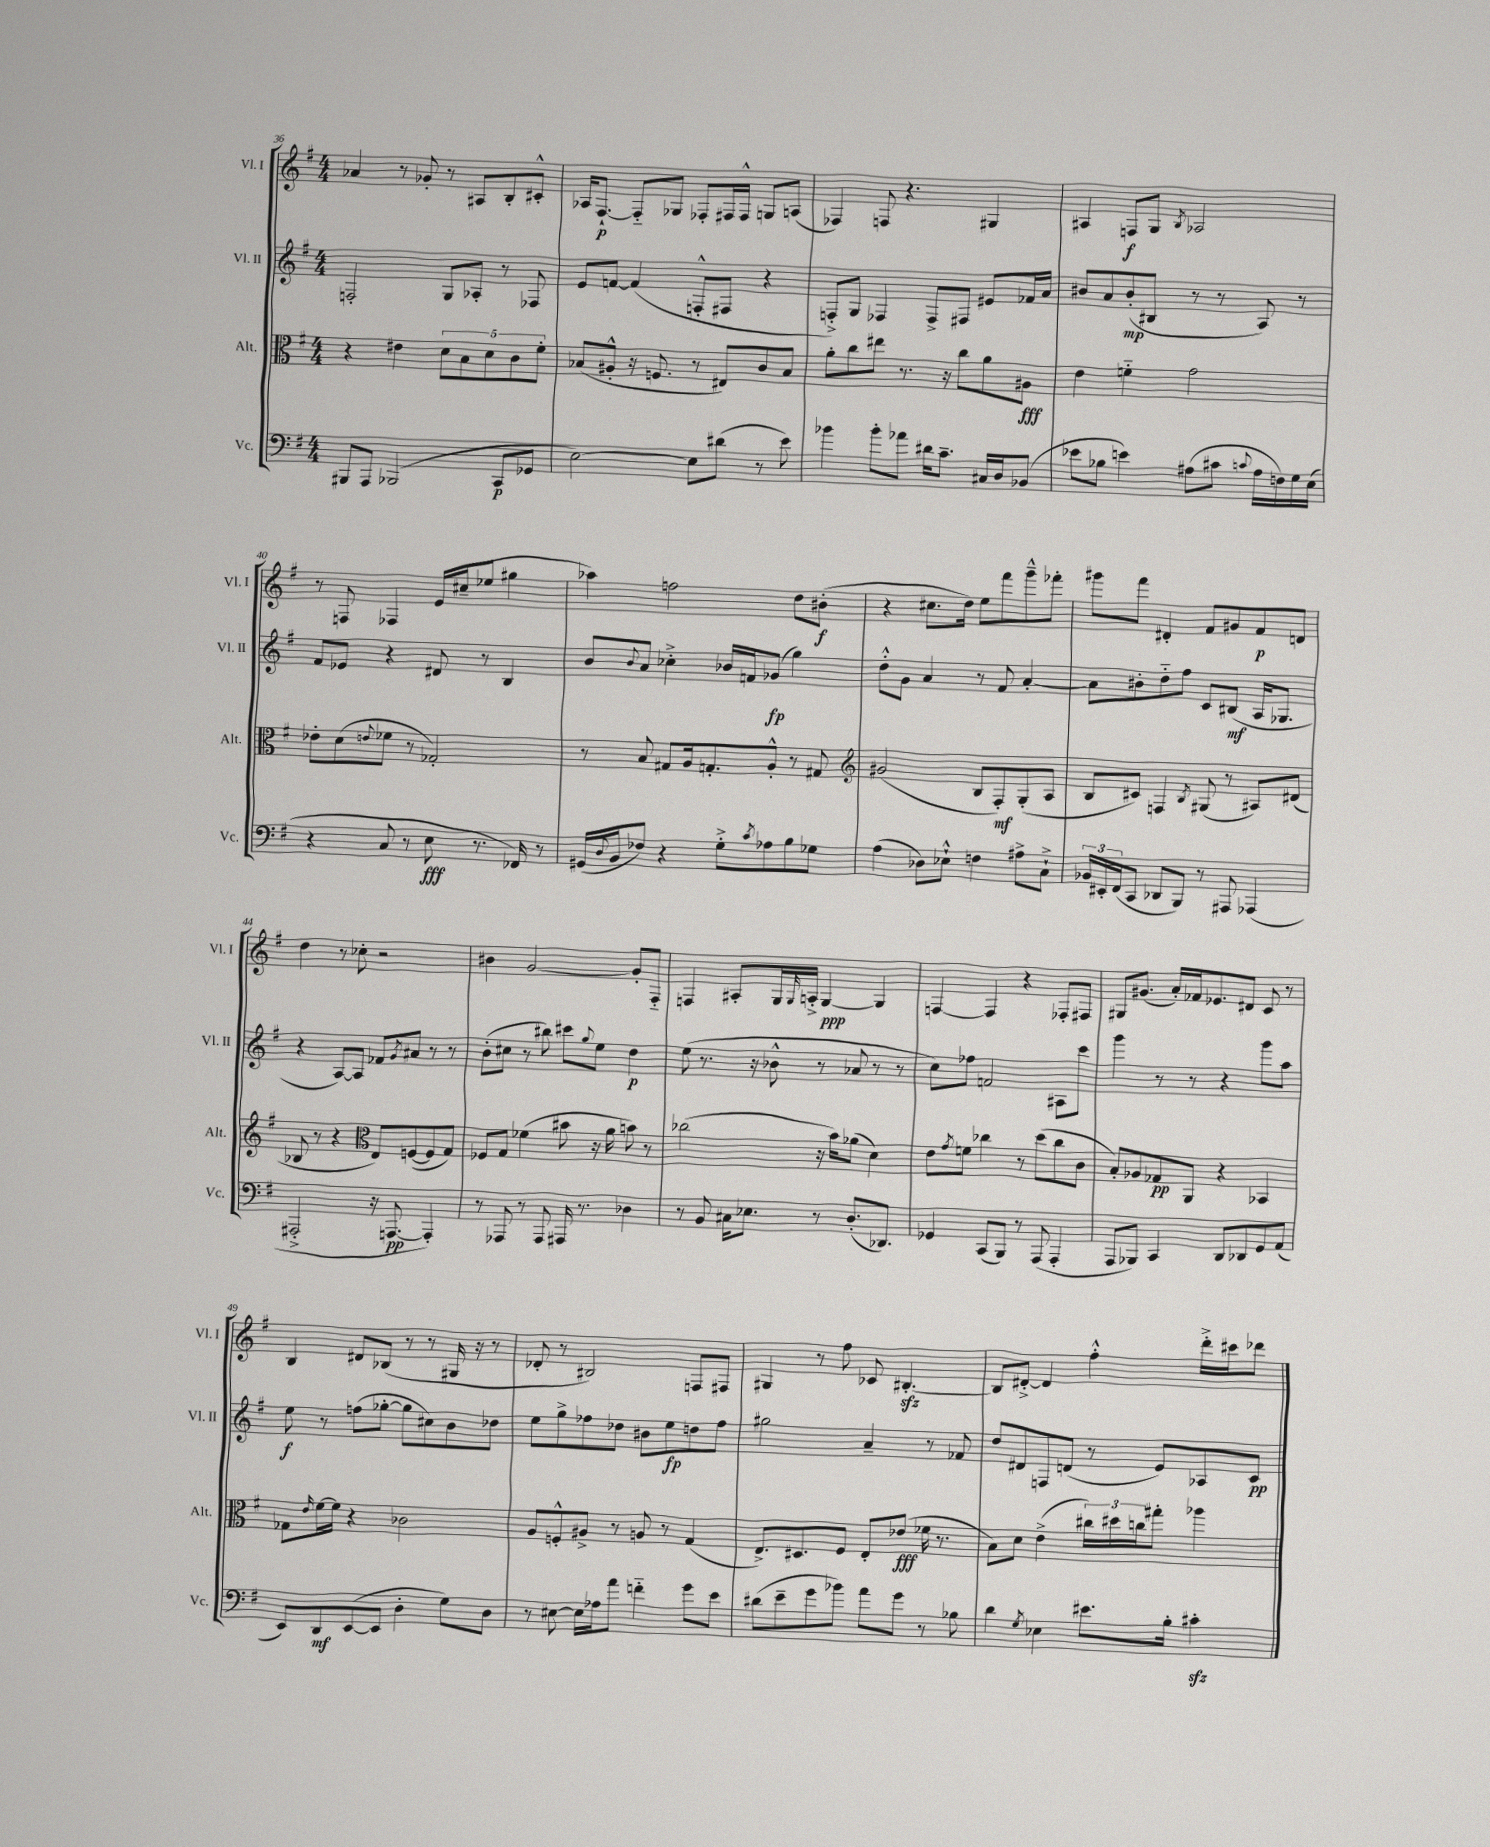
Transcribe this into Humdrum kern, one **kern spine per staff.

**kern	**kern	**kern	**kern
*staff4	*staff3	*staff2	*staff1
*clefF4	*clefC3	*clefG2	*clefG2
*k[f#]	*k[f#]	*k[f#]	*k[f#]
*M4/4	*M4/4	*M4/4	*M4/4
8BBB#	4r	2F'	4a-
8AAA	.	.	.
(2BBB-	4e#	.	8r
.	.	.	8g-'
.	10d	8G	8r
.	10B	.	.
.	.	8A-'	8A#
.	10d	.	.
8CC	.	8r	8B'
.	10c	.	.
8GG-	.	8F-	8c#'^^
.	10f#'	.	.
=	=	=	=
[2E)	(8B-	8e	16A-
.	.	.	[8.F#`
.	8A#'^^	[8f	.
.	16r	(4f]	8F#'~]
.	8.F	.	.
.	.	.	8G-
8E]	8r	8F'^^	8F-'
(8d#	8E#)	8F#	16F#
.	.	.	16F#^^
8r	8c	4r	8G
8e)	8B-	.	(8A
=	=	=	=
4b-	8a'	8F'^)	4F-)
.	8cc	8G	.
8b-'	8ee#	4F-	8F
8a-	8.r	.	4.r
16d#	.	8F-^	.
8.c~	16r	.	.
.	8cc	8F#	.
16C#	8a	8e#	4G#
16D	.	.	.
(8BB-	8A#	16f-	.
.	.	16a	.
=	=	=	=
8e-	4e	8b#	4A#
8B-	.	8a	.
4e)	4f'~	(8b#'	8F
.	.	8B#	8G
.	.	.	8qB
(8A#	2g	8r	2A-
8c#	.	8r	.
8qqc	.	.	.
16A#	.	8A)	.
16F)	.	.	.
16G	.	8r	.
(16E	.	.	.
=	=	=	=
4r	8e-'	8f#	8r
.	(8d	8e-	8F
.	8qqe	.	.
8C	8f-	4r	4F-
8r	8r	.	.
8E	2G-')	8d#	16e
.	.	.	(16cc#~
8.r	.	8r	8ee-
.	.	4B	4gg#
16FF-)	.	.	.
8r	.	.	.
=	=	=	=
(16GG#	8r	8b	4aa-)
8qqD	.	.	.
16BB	.	.	.
.	.	8qqb	.
8F-)	8B	8a	.
4r	8G#	4cc-'^	2ff
.	16A	.	.
.	8.G'	.	.
8G'^	.	16b-	.
.	.	16f	.
8qc	.	.	.
8A-	8A'^^	(8g-	.
8B	8r	4gg)	8dd
8G-	8G#	.	(8b#'
=	=	=	=
*	*clefG2	*	*
(4A	(2g#	8dd'^^	4r
.	.	8g	.
8D-)	.	4a	8.cc#
8E-`^^	.	.	.
.	.	.	16dd)
4F	8B	8r	8ee
.	8F#')	8f#	8fff#
8A#^	(8G'	[4a'	8ggg~^^
8C`^	8A	.	8fff-'
=	=	=	=
24BB-	8B	8a]	8ggg#
24EE#'	.	.	.
(24FF#	.	.	.
8CC	8c#)	8b#'	8fff#
8DD-	4F	8dd'~	4d#'
8BBB)	.	8ff#	.
.	8qB	.	.
8r	(8G#	8c	8f#
8AAA#	8r	(8B#	8g#
(4AAA-	8A#)	16A	8f#
.	.	8.G-	.
.	(8d#	.	8d
=	=	=	=
2AAA#'^	8B-	4r	4dd
.	8r	.	.
.	4r	[8A)	8r
.	.	8A]	8cc-'
*	*clefC3	*	*
16r	8E)	8f-	2r
[8.AAA	.	.	.
.	.	8qg	.
.	([8F	8a#	.
4AAA'])	8F]	8r	.
.	8G)	8r	.
=	=	=	=
8r	8F-	(8b'	4b#
8AAA-	8G	8cc#	.
8r	(4f-	8r	[2g
8AAA-	.	8bb#)	.
16AAA#	8b#	8ccc#	.
8.r	.	.	.
.	.	8qqgg	.
.	16r	8ee	.
.	16a	.	.
4D-	8b)	4dd	8g']
.	8r	.	8F#'~
=	=	=	=
8r	(2cc-	(8ee	4F
8BB	.	8.r	.
16C#	.	.	8A#'
8.E-	.	16r	.
.	.	8b-^^	16G
.	.	.	16qqG
.	.	.	16A'^
8r	16r	8r	[4G
.	16b)	.	.
(8.D'	(8a-	8a-	.
.	4d)	8r	4G]
8.DD-)	.	.	.
.	.	8r	.
=	=	=	=
4GG-	8e	8cc)	[4F
.	8qg	.	.
.	8f	8ff-	.
(8CC	4cc-	2f	4F]
8BBB)	.	.	.
8r	8r	.	4r
(8AAA	(8dd	.	.
4AAA'	8cc-	8A#	8F-'
.	8c	8ccc	8F#
=	=	=	=
8AAA	8B')	4ggg	8G#
8BBB-)	8A-	.	(8.g#
4CC	8G-	8r	.
.	.	.	16a')
.	8AA	8r	16f-
.	.	.	8.e-
8DD	4r	4r	.
8DD-	.	.	8d#
8GG	4BB-	8ggg	8c
(8AA	.	8aa	8r
=	=	=	=
8EE)	8G-	8ee	4B
.	16qqe	.	.
8DD	[16f#	8r	.
.	16f#]	.	.
([8EE	4r	(8ff	8d#
8EE]	.	[8gg-'	(8B-
4D'	2c-	8gg-]	8r
.	.	8cc#)	8r
8G)	.	8b	16G#
.	.	.	16r
8D	.	8dd-	8r
=	=	=	=
8r	8A	8ee	8d-'
[8E#	8F'^^	8gg^	8r
16E#]	8A#^	8ff-	2B#)
16A-	.	.	.
8a	8r	8dd-	.
4f'~	8A	8b#	.
.	8r	8ee	.
8g	(4G	8dd	8F
8e	.	8ff-	8F#
=	=	=	=
(8d#	8.E^)	2gg#	4G#
8e~	.	.	.
.	8.D#	.	.
8g	.	.	8r
8b-)	8F#	.	8ff#
8a	8E'	4a~	8c-
8g	(8e-	.	[4.B#'
8r	16f-	8r	.
.	8.r	.	.
8B-	.	8f-	.
=	=	=	=
4d	8B)	8dd	8B#]
.	8d	8d#	[8d#'^
8qG	.	.	.
4E-	(4e^	8F	4d#]
.	.	(8d	.
8.e#	24cc#)	8r	4ff#'^^
.	24dd#	.	.
.	24cc	.	.
.	8gg#'	8e)	.
16B'	.	.	.
4c#'	4aa-	8A-	16ddd'^
.	.	.	16ccc#
.	.	8c	8ddd-
==	==	==	==
*-	*-	*-	*-
